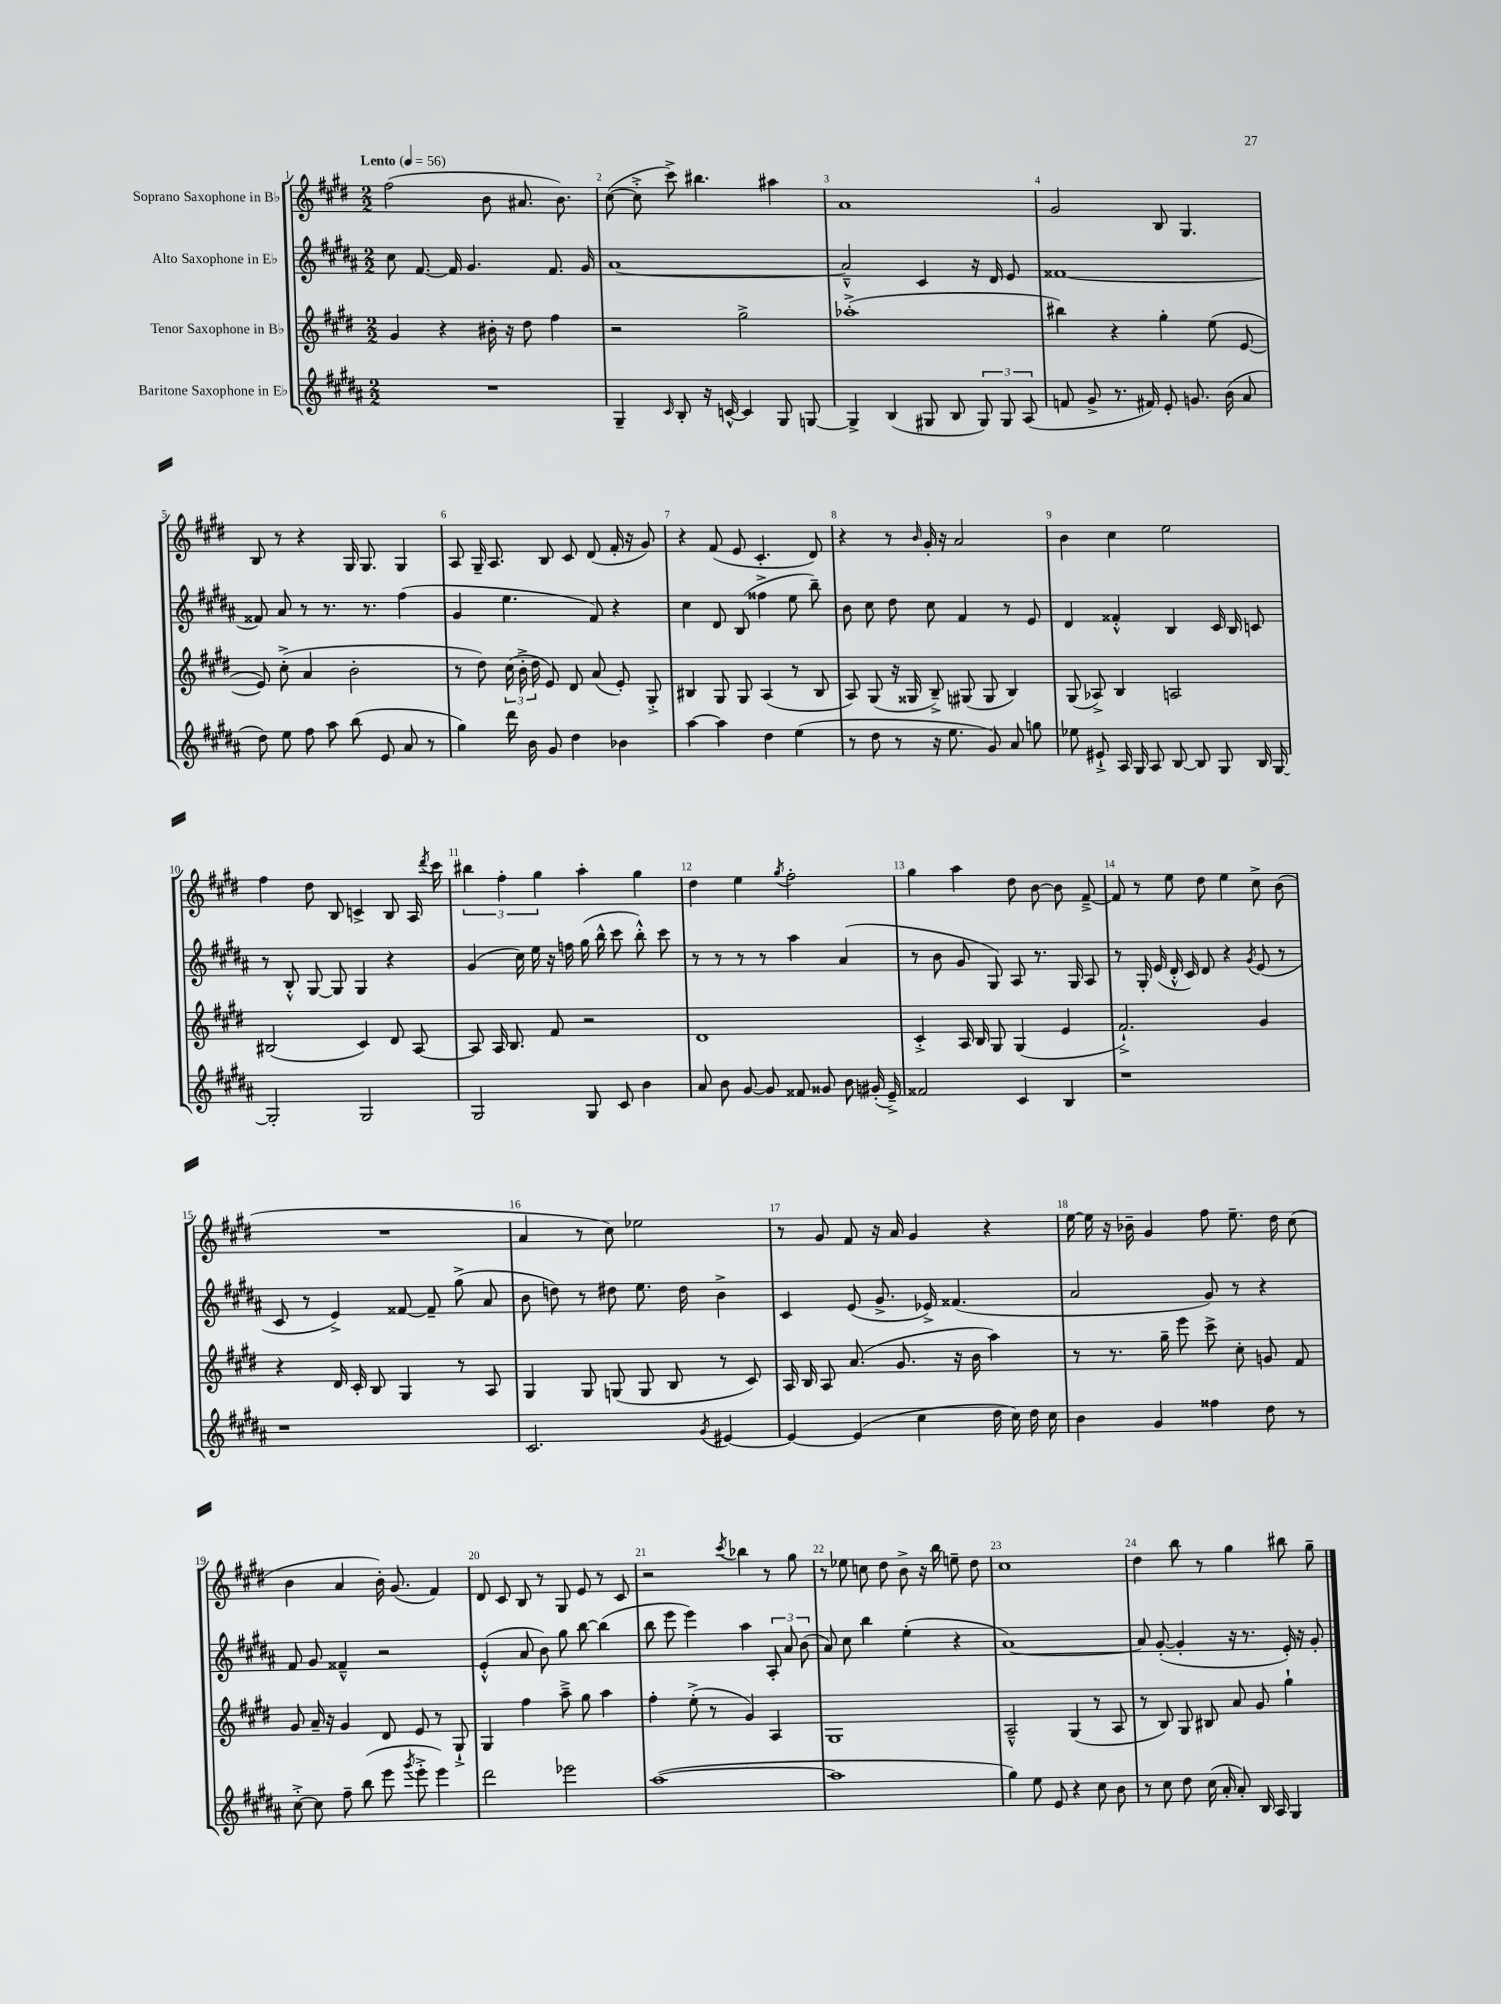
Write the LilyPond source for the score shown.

<<
\new StaffGroup <<
\new Staff = "s0" \with { instrumentName = "Soprano Saxophone in Bb" } {
    \clef treble \key e \major \numericTimeSignature \time 2/2 \tempo "Lento" 4 = 56
    \autoBeamOff fis''2( b'8 ais'8. b'8.) |
    cis''8~( cis''8-.-> cis'''8->) bis''4. ais''4 |
    a'1 |
    gis'2 b8 gis4. |
    b8 r8 r4 gis16 gis8. gis4 |
    a8 gis16-- a8. b8 cis'8 dis'8( fis'16-. r16 gis'8) |
    r4 fis'8( e'8 cis'4.-. dis'8) |
    r4 r8 \grace { b'16 } gis'16-. r16 a'2 |
    b'4 cis''4 e''2 |
    fis''4 dis''8 b8 c'4-> b8 a16 \acciaccatura { dis'''8 } cis'''16 |
    \tuplet 3/2 { bis''4 fis''4-. gis''4 } a''4-. gis''4 |
    dis''4 e''4 \acciaccatura { gis''8 } fis''2-. |
    gis''4 a''4 dis''8 b'8~ b'8 fis'8~---> |
    fis'8 r8 e''8 dis''8 e''4 cis''8-> b'8( |
    R1 |
    a'4 r8 cis''8) ees''2 |
    r8 gis'8 fis'8 r16 a'16 gis'4 r4 |
    e''16~ e''16 r16 bes'16-- gis'4 fis''8 e''8.-- dis''16 cis''8( |
    b'4 a'4 b'16-.) gis'8.( fis'4) |
    dis'8 cis'8 b8 r8 gis8 e'8 r8 cis'8 |
    r2 \acciaccatura { cis'''8 } bes''4 r8 gis''8 |
    r8 ees''8 c''8 dis''8 b'8-> r16 b''16 e''8-- dis''8 |
    cis''1 |
    dis''4 b''8 r8 gis''4 bis''8 gis''8-- \bar "|." |
}
\new Staff = "s1" \with { instrumentName = "Alto Saxophone in Eb" } {
    \clef treble \key b \major \numericTimeSignature \time 2/2
    \autoBeamOff cis''8 fis'8.~ fis'16 gis'4. fis'8. gis'16 |
    ais'1~ |
    ais'2---^ cis'4 r16 dis'16 e'8 |
    fisis'1~ |
    fisis'8 ais'8 r8 r8. r8. fis''4( |
    gis'4 e''4. fis'8) r4 |
    cis''4 dis'8 b8( fisis''4-> e''8 b''8--) |
    b'8 cis''8 dis''8 cis''8 fis'4 r8 e'8 |
    dis'4 fisis'4-.-^ b4 cis'16 b16 c'8 |
    r8 b8-.-^ gis8~ gis8 gis4 r4 |
    gis'4( cis''16) e''16 r16 f''16 gis''16( b''16-^ cis'''8 b''8-.-^) cis'''8 |
    r8 r8 r8 r8 ais''4 ais'4( |
    r8 b'8 gis'8 gis8) ais8 r8. gis16 ais8 |
    r8 gis16-. e'16( dis'16-.-^ cis'16) dis'8 r4 \acciaccatura { gis'8 } e'8( r8 |
    cis'8 r8 e'4->) fisis'8~ fisis'8-- gis''8->( ais'8 |
    b'8 d''8) r8 dis''8 e''8. dis''16 b'4-> |
    cis'4 e'8( gis'8.-> ees'16->) fisis'4.( |
    ais'2 gis'8) r8 r4 |
    fis'8 gis'8 fisis'4---^ r2 |
    e'4-.-^( ais'8 b'8) gis''8 b''8~ b''4( |
    b''8 e'''8 e'''4) ais''4 \tuplet 3/2 { ais8-. ais'8 b'8( } |
    ais'8) cis''8 b''4 e''4-.( r4 |
    ais'1~) |
    ais'8 gis'8~-.( gis'4-. r16 r8. e'16-.) r16 gis'8-. \bar "|." |
}
\new Staff = "s2" \with { instrumentName = "Tenor Saxophone in Bb" } {
    \clef treble \key e \major \numericTimeSignature \time 2/2
    \autoBeamOff gis'4 r4 bis'16-. r16 dis''8 fis''4 |
    r2 gis''2-> |
    aes''1-.->( |
    bis''4) r4 gis''4-. e''8( e'8~ |
    e'8) cis''8-.->( a'4 b'2-. |
    r8 dis''8) \tuplet 3/2 { cis''16( b'16-.-> dis''16 } e'8) dis'8 a'8( e'8-.) gis8-.-> |
    bis4 gis8 gis8 a4( r8 bis8 |
    a8) gis8( r16 gisis16 b8--->) gis8( gis8 b4) |
    gis8( aes8->) b4 a2 |
    bis2( cis'4) dis'8 a8~ |
    a8 a16 b8. fis'8 r2 |
    dis'1 |
    cis'4-.-> a16 b16 gis8 gis4( e'4 |
    fis'2.-!->) gis'4 |
    r4 dis'16 cis'16-. b8 gis4 r8 a8 |
    gis4 gis8 g8( g8 b8 r8 cis'8) |
    a16 b16 a8 a'8.( gis'8. r16 b'16 a''4) |
    r8 r8. gis''16-- e'''8 cis'''8-> cis''8-. g'8 fis'8 |
    gis'8 a'16-- r16 gis'4 dis'8 e'8 r8 gis8-!-> |
    gis4 fis''4 a''8---> gis''8 a''4 |
    fis''4-. e''8-.->( r8 gis'4) a4 |
    gis1 |
    a2---^ gis4( r8 a8 |
    r8 b8) gis8 bis8 a'8 gis'8 gis''4-! \bar "|." |
}
\new Staff = "s3" \with { instrumentName = "Baritone Saxophone in Eb" } {
    \clef treble \key b \major \numericTimeSignature \time 2/2
    \autoBeamOff R1 |
    gis4-- \grace { cis'16 } b8-. r16 c'16~-^ c'4 gis8 g8~ |
    g4-> b4( gis8 b8 \tuplet 3/2 { gis8) gis8 ais8( } |
    f'8 gis'8-> r8. fis'16) e'8-. g'8. b'16( ais'8 |
    dis''8) e''8 fis''8 ais''8 b''8( e'8 ais'8 r8 |
    gis''4) dis'''16 b'16 gis'8 dis''4 bes'4 |
    ais''4~ ais''4 dis''4 e''4( |
    r8 dis''8 r8 r16 e''8. gis'8) ais'8 g''8 |
    ees''8 eis'8-!-> ais16 gis16 ais8 b8~ b8 gis8 b16 gis16~ |
    gis2-. gis2 |
    gis2 gis8 cis'8 b'4 |
    ais'8 b'8 gis'8~ gis'8 fisis'8 gisis'8 b'8 gis'16-.( e'16--->) |
    fisis'2 cis'4 b4 |
    r1 |
    r1 |
    cis'2. \acciaccatura { gis'8 } eis'4~ |
    eis'4~ eis'4( cis''4 dis''16 cis''16) dis''16 cis''16 |
    b'4 gis'4 fisis''4 dis''8 r8 |
    cis''8~-.-> cis''8 fis''8-- b''8( e'''8 \acciaccatura { gis'''8 } e'''8-.-> e'''4) |
    dis'''2 ees'''2 |
    ais''1~( |
    ais''1 |
    gis''4) e''8 e'8 r4 cis''8 b'8 |
    r8 cis''8 dis''8 cis''16( ais'16-. ais'8-.) b16 ais16 gis4 \bar "|." |
}
>>
>>
\layout { \context { \Score \override BarNumber.break-visibility = ##(#f #t #t) barNumberVisibility = #all-bar-numbers-visible } }
